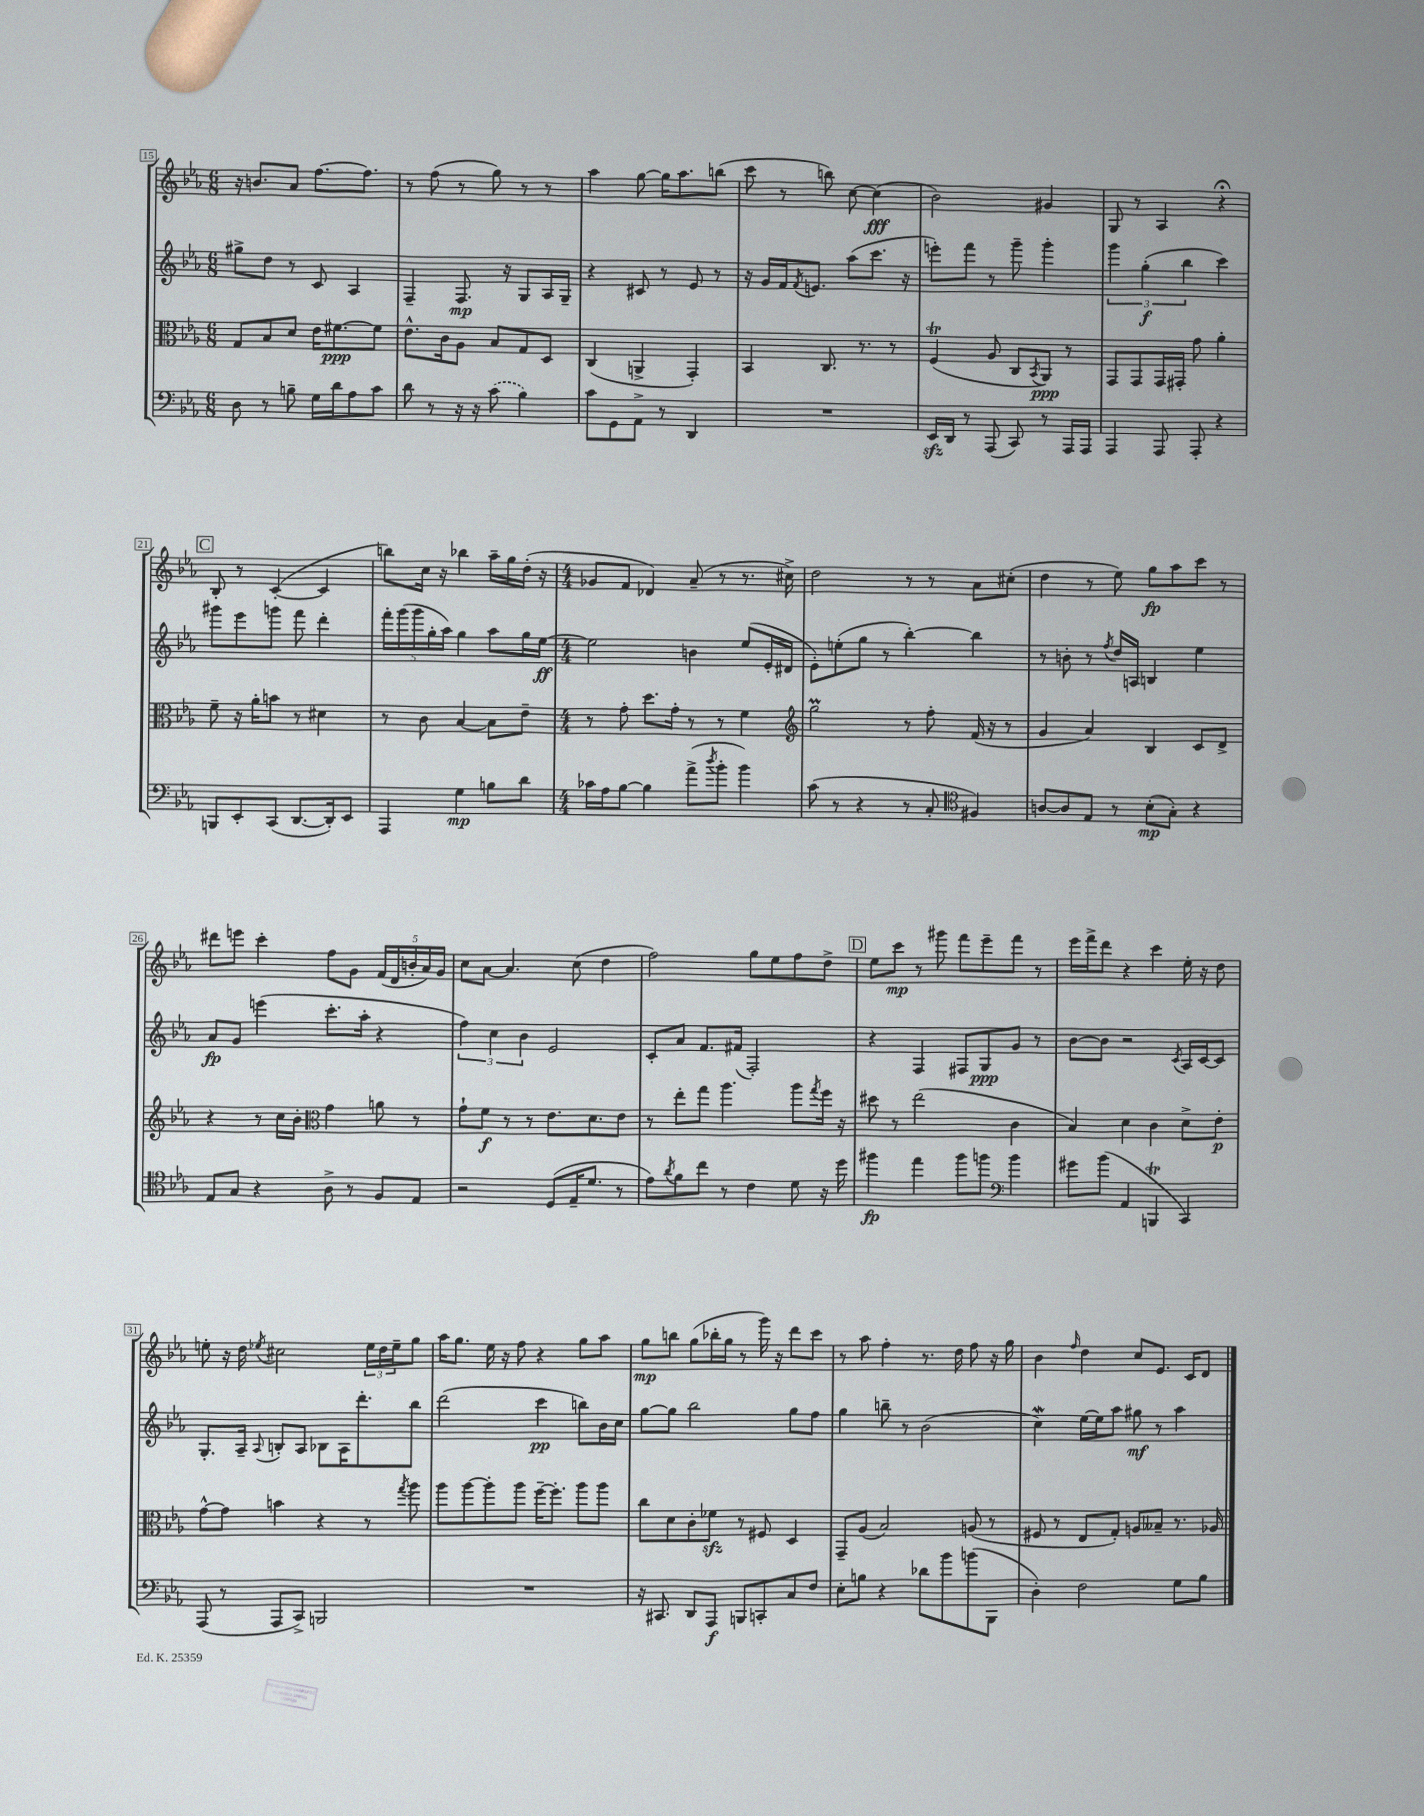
<<
\new StaffGroup <<
\new Staff = "s0" {
    \clef treble \key ees \major \numericTimeSignature \time 6/8
    r16 b'8. aes'8 f''8.~ f''8. |
    r8 f''8( r8 g''8) r8 r8 |
    aes''4 g''8~ g''16 aes''8. b''8( |
    c'''8 r8 b''8) c''8~ c''4\fff( |
    bes'2) gis'4 |
    g8 r8 aes4 r4\fermata |
    \mark \markup { \box "C" } bes8-. r8 c'4~-.( c'4 |
    b''8) c''16 r16 bes''4 aes''16-- g''16 d''16-.( r16 |
    \numericTimeSignature \time 4/4 ges'8 f'8 des'4) aes'8--( r8 r8. cis''16->) |
    d''2 r8 r8 aes'8 cis''8-.( |
    d''4 r8 ees''8) g''8\fp aes''8 c'''8 r8 |
    dis'''8 e'''8 c'''4-. f''8 g'8 \tuplet 5/4 { f'16( d'16 b'16-. aes'16) g'16 } |
    c''8 aes'8~ aes'4. c''8( d''4 |
    f''2) g''8 ees''8 f''8 d''8-> |
    \mark \markup { \box "D" } ees''8 c'''8\mp r8 gis'''8 f'''8 ees'''8-- f'''8 r8 |
    ees'''16 f'''16-> d'''8 r4 c'''4 ees''16-. r16 d''8 |
    e''8-. r16 d''16 \acciaccatura { ees''8 } cis''2 \tuplet 3/2 { ees''16 d''16 ees''16-- } g''8 |
    aes''16 g''8. ees''16 r16 f''8 r4 g''8 aes''8 |
    g''8\mp b''8 g''8( bes''16-. g''16 r8 g'''16) r16 d'''8 c'''8 |
    r8 aes''8 f''4-. r8. d''16 f''8 r16 g''16 |
    bes'4 \grace { f''16 } d''4 c''8 ees'8. c'16 d'8 \bar "|." |
}
\new Staff = "s1" {
    \clef treble \key ees \major \numericTimeSignature \time 6/8
    gis''8-> d''8 r8 c'8 aes4 |
    f4-- f8.\mp r16 g8 aes16 g16-- |
    r4 cis'8 r8 ees'8 r8 |
    r16 g'16 f'16 \acciaccatura { f'8 } e'8. aes''8( c'''8. r16 |
    e'''8-.) f'''8 r8 g'''8-- g'''4-. |
    \tuplet 3/2 { g'''4 g''4-.\f( bes''4 } c'''4) |
    \mark \markup { \box "C" } gis'''8 ees'''8 g'''8 f'''8 d'''4-. |
    \tuplet 5/4 { f'''16-. g'''16( g'''16 g''16-. aes''16) } g''4 aes''8 g''16 ees''16~\ff |
    \numericTimeSignature \time 4/4 ees''2 b'4 ees''8( ees'16-. dis'16 |
    ees'8-.) e''8-.( g''8 r8 bes''4~-.) bes''4 |
    r8 b'8-. r8 \acciaccatura { f''8 } d''16 a16 b4 ees''4 |
    aes'8\fp g'8 e'''4( c'''8.-. aes''16-. r4 |
    \tuplet 3/2 { f''4) c''4 bes'4 } ees'2 |
    c'8-. aes'8 f'8. fis'16( f2-.) |
    \mark \markup { \box "D" } r4 f4 fis8 g8\ppp g'8 r8 |
    bes'8~ bes'8 r2 \acciaccatura { c'8 } aes16 c'16~ c'8 |
    g8.-. aes16-- \appoggiatura { aes8 } b8-. aes8 bes8 aes16 d'''8.-. bes''8 |
    d'''2( c'''4\pp b''8) bes'16 c''16 |
    g''8~ g''8 bes''2 g''8 f''8 |
    g''4 b''8-- r8 bes'2( |
    c''4\mordent) ees''16~ ees''16 aes''8 gis''8\mf r8 aes''4 \bar "|." |
}
\new Staff = "s2" {
    \clef alto \key ees \major \numericTimeSignature \time 6/8
    g8 bes8 d'8 ees'16 fis'8.~\ppp fis'8 |
    ees'8.-^ c'16 aes8 bes8 g8 d8 |
    c4( a,4-> g,4-.) |
    bes,4 c8. r8. r8 |
    f4\trill( aes8 c8 \acciaccatura { bes,8 } aes,8\ppp) r8 |
    g,8 g,8 g,16 gis,16-. g'8 aes'4-. |
    \mark \markup { \box "C" } f'8-- r16 aes'16-. b'8 r8 dis'4 |
    r8 c'8 bes4~ bes8 ees'8-- |
    \numericTimeSignature \time 4/4 r8 g'8-. d''8. g'16-. r8 r8 f'4 |
    \clef treble g''2\prall r8 f''8-. f'16( r16 r8 |
    g'4 aes'4) bes4 c'8 d'8-> |
    r4 r8 c''16 bes'16-. \clef alto g'4 a'8 r8 |
    g'8-! f'8\f r8 r8 ees'8. d'8. ees'8 |
    r8 ees''8-. g''8 aes''4. aes''8 \acciaccatura { g''8 } f''16 r16 |
    \mark \markup { \box "D" } dis''8 r8 ees''2( c'4 |
    bes4) d'4 c'4 d'8-> ees'8-.\p |
    g'8~-^ g'8 b'4 r4 r8 \acciaccatura { g''8 } aes''8 |
    aes''8 aes''8~ aes''8-. aes''8 f''16~-- f''8.-. aes''8 aes''8 |
    c''8 d'8 c'8-. fes'8\sfz r8 fis8 d4 |
    g,8-- aes8( bes2) a8( r8 |
    fis8 r8 ees8 g8-.) a8 beses8-- r8. aes16 \bar "|." |
}
\new Staff = "s3" {
    \clef bass \key ees \major \numericTimeSignature \time 6/8
    d8 r8 b8-- g16 d'16 aes8 c'8 |
    d'8 r8 r16 r16 \once \slurDashed c'8( bes4) |
    c'8 g,8 aes,8-> r8 d,4 |
    R2. |
    ees,16\sfz d,16 r8 aes,,8( c,8) r8 aes,,16 aes,,16 |
    aes,,4 aes,,8 aes,,8-. r4 |
    \mark \markup { \box "C" } b,,8 ees,8-. c,8( d,8.~ d,16-.) ees,8 |
    aes,,4 g4\mp b8 d'8 |
    \numericTimeSignature \time 4/4 ces'16 aes16 bes8~ bes4 aes'8->( \acciaccatura { d''8 } bes'8-. bes'4) |
    c'8( r8 r4 r8 c8-. \clef tenor fis4) |
    a8~ a8 ees8 r8 bes8-.\mp( g8-.) r4 |
    ees8 g8 r4 aes8-> r8 f8 ees8 |
    r2 d8( ees16-- d'8. r8 |
    ees'8) \acciaccatura { aes'8 } f'8 c''8 r8 c'4 d'8 r16 d''16 |
    \mark \markup { \box "D" } fis''4\fp ees''4 fis''8 f''8 \clef bass bes'4 |
    gis'8 bes'8( aes,4 b,,4\trill c,4) |
    aes,,8( r8 aes,,8 c,8->) b,,2 |
    R1 |
    r16 cis,8. d,8 aes,,8\f b,,8 c,8-. c8 f8 |
    ees8-. b8 r4 des'8 bes'8 b'8( bes,,8 |
    d4-.) f2 g8 bes8 \bar "|." |
}
>>
>>
\layout { \context { \Score currentBarNumber = #15 \override BarNumber.stencil = #(make-stencil-boxer 0.1 0.3 ly:text-interface::print) } }
